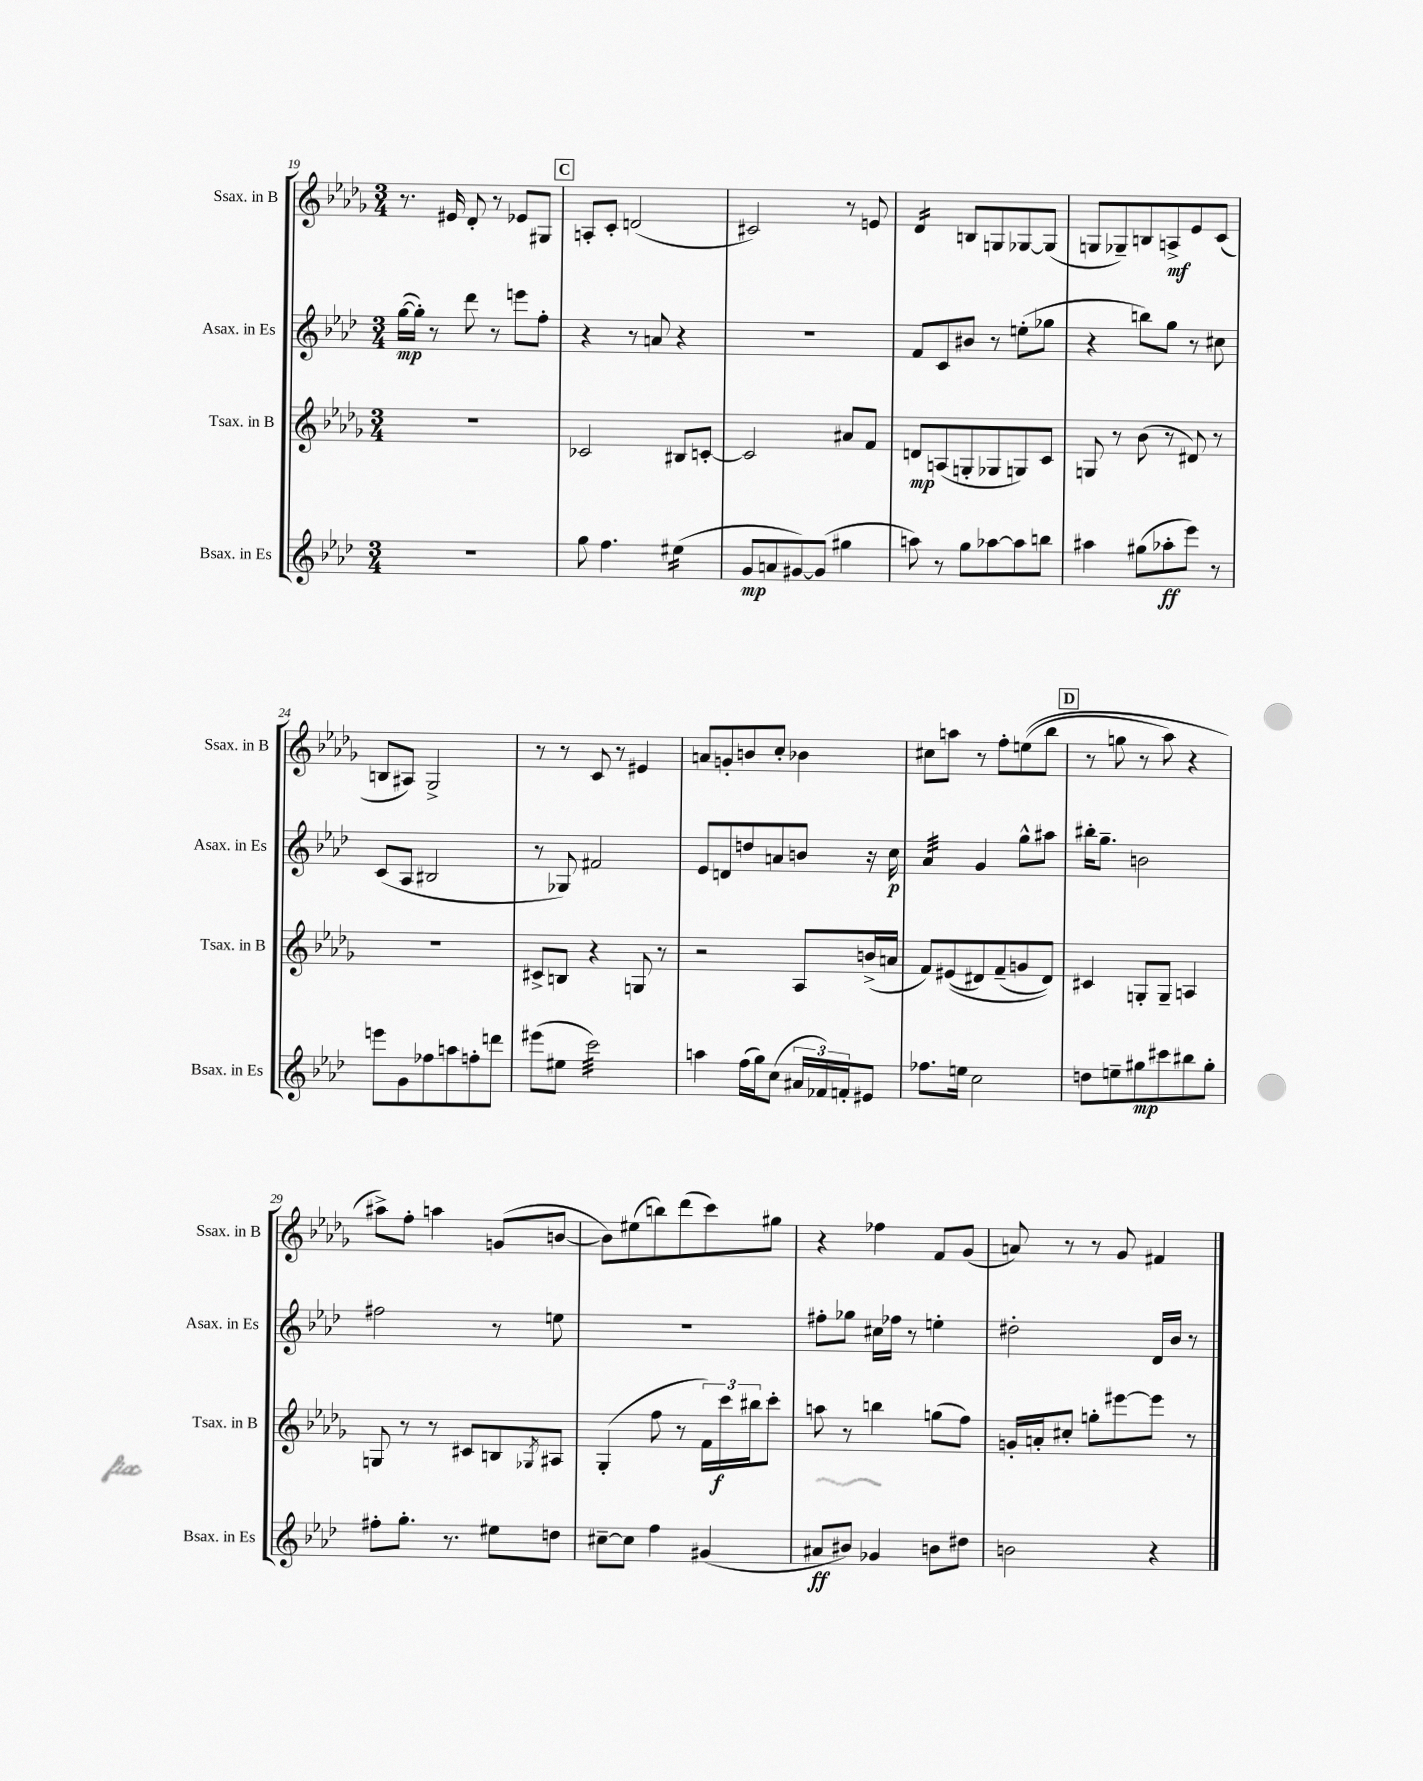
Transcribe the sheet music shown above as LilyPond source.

<<
\new StaffGroup <<
\new Staff = "s0" \with { instrumentName = "Ssax. in B" shortInstrumentName = "Ssax. in B" } {
    \clef treble \key des \major \numericTimeSignature \time 3/4
    r8. eis'16 des'8-. r8 ees'8 gis8 |
    \mark \markup { \box "C" } a8-. c'8-. d'2( |
    cis'2) r8 e'8 |
    des'4:16 b8 g8 ges8~ ges8( |
    g8 ges8--) b8 a8->\mf ees'8 c'8( |
    b8 ais8) ges2-> |
    r8 r8 c'8 r8 eis'4 |
    a'8 g'8-. b'8 c''8-. bes'4 |
    cis''8 a''8 r8 f''8-. e''8(\( bes''8 |
    \mark \markup { \box "D" } r8 g''8 r8 aes''8) r4 |
    ais''8->\) f''8-. a''4 g'8( b'8~ |
    b'8) eis''8( b''8) des'''8( c'''8) gis''8 |
    r4 fes''4 f'8 ges'8( |
    a'8) r8 r8 ges'8 fis'4 \bar "|." |
}
\new Staff = "s1" \with { instrumentName = "Asax. in Es" shortInstrumentName = "Asax. in Es" } {
    \clef treble \key aes \major \numericTimeSignature \time 3/4
    g''16~\mp( g''16-.) r8 des'''8 r8 e'''8 f''8-. |
    \mark \markup { \box "C" } r4 r8 a'8 r4 |
    R2. |
    f'8 c'8 bis'8 r8 e''8-.( ges''8 |
    r4 b''8) g''8 r8 cis''8 |
    c'8( aes8 bis2 |
    r8 ges8) fis'2 |
    ees'8 d'8 d''8 a'8 b'8 r16 c''16\p |
    aes'4:32 g'4 g''8-^ ais''8 |
    \mark \markup { \box "D" } bis''16-. g''8.-- b'2 |
    fis''2 r8 e''8 |
    R2. |
    fis''8-. ges''8 cis''16 fes''16 r8 e''4-. |
    dis''2-. des'16 bes'16 r8 \bar "|." |
}
\new Staff = "s2" \with { instrumentName = "Tsax. in B" shortInstrumentName = "Tsax. in B" } {
    \clef treble \key des \major \numericTimeSignature \time 3/4
    R2. |
    \mark \markup { \box "C" } ces'2 bis8 c'8~-. |
    c'2 ais'8 f'8 |
    d'8\mp a8( g8-. ges8 g8) c'8 |
    g8 r8 bes'8( r8 dis'8) r8 |
    R2. |
    cis'8-> b8 r4 g8 r8 |
    r2 aes8 b'16->( a'16 |
    f'8) eis'8(\( dis'8) f'8--( g'8 dis'8)\) |
    \mark \markup { \box "D" } cis'4 g8-. g8-- a4 |
    g8 r8 r8 cis'8 b8 \acciaccatura { ges8 } ais8 |
    ges4-.( f''8 r8 \tuplet 3/2 { f'16) c'''16\f bis''16 } c'''8-. |
    a''8 r8 b''4 g''8( f''8) |
    g'16-. a'16-. cis''8-. g''8-. eis'''8~ eis'''8 r8 \bar "|." |
}
\new Staff = "s3" \with { instrumentName = "Bsax. in Es" shortInstrumentName = "Bsax. in Es" } {
    \clef treble \key aes \major \numericTimeSignature \time 3/4
    R2. |
    \mark \markup { \box "C" } g''8 f''4. eis''4:16( |
    g'8\mp a'8 gis'8~) gis'8( gis''4 |
    a''8) r8 g''8 aes''8~ aes''8 b''8 |
    ais''4 gis''8( aes''8-.\ff ees'''8) r8 |
    e'''8 g'8 fes''8 a''8 f''8-. d'''8 |
    eis'''8( eis''8 c'''2:32) |
    a''4 f''16( g''16) c''8( \tuplet 3/2 { ais'16 fes'16) f'16-. } eis'8 |
    fes''8. e''16 c''2 |
    \mark \markup { \box "D" } d''8 e''8-- gis''8\mp cis'''8 bis''8 gis''8-. |
    fis''8-. g''8.-. r8. eis''8 d''8 |
    cis''8~-- cis''8 f''4 gis'4( |
    ais'8\ff bis'8) ges'4 b'8 dis''8 |
    b'2 r4 \bar "|." |
}
>>
>>
\layout { \context { \Score currentBarNumber = #19 } }
